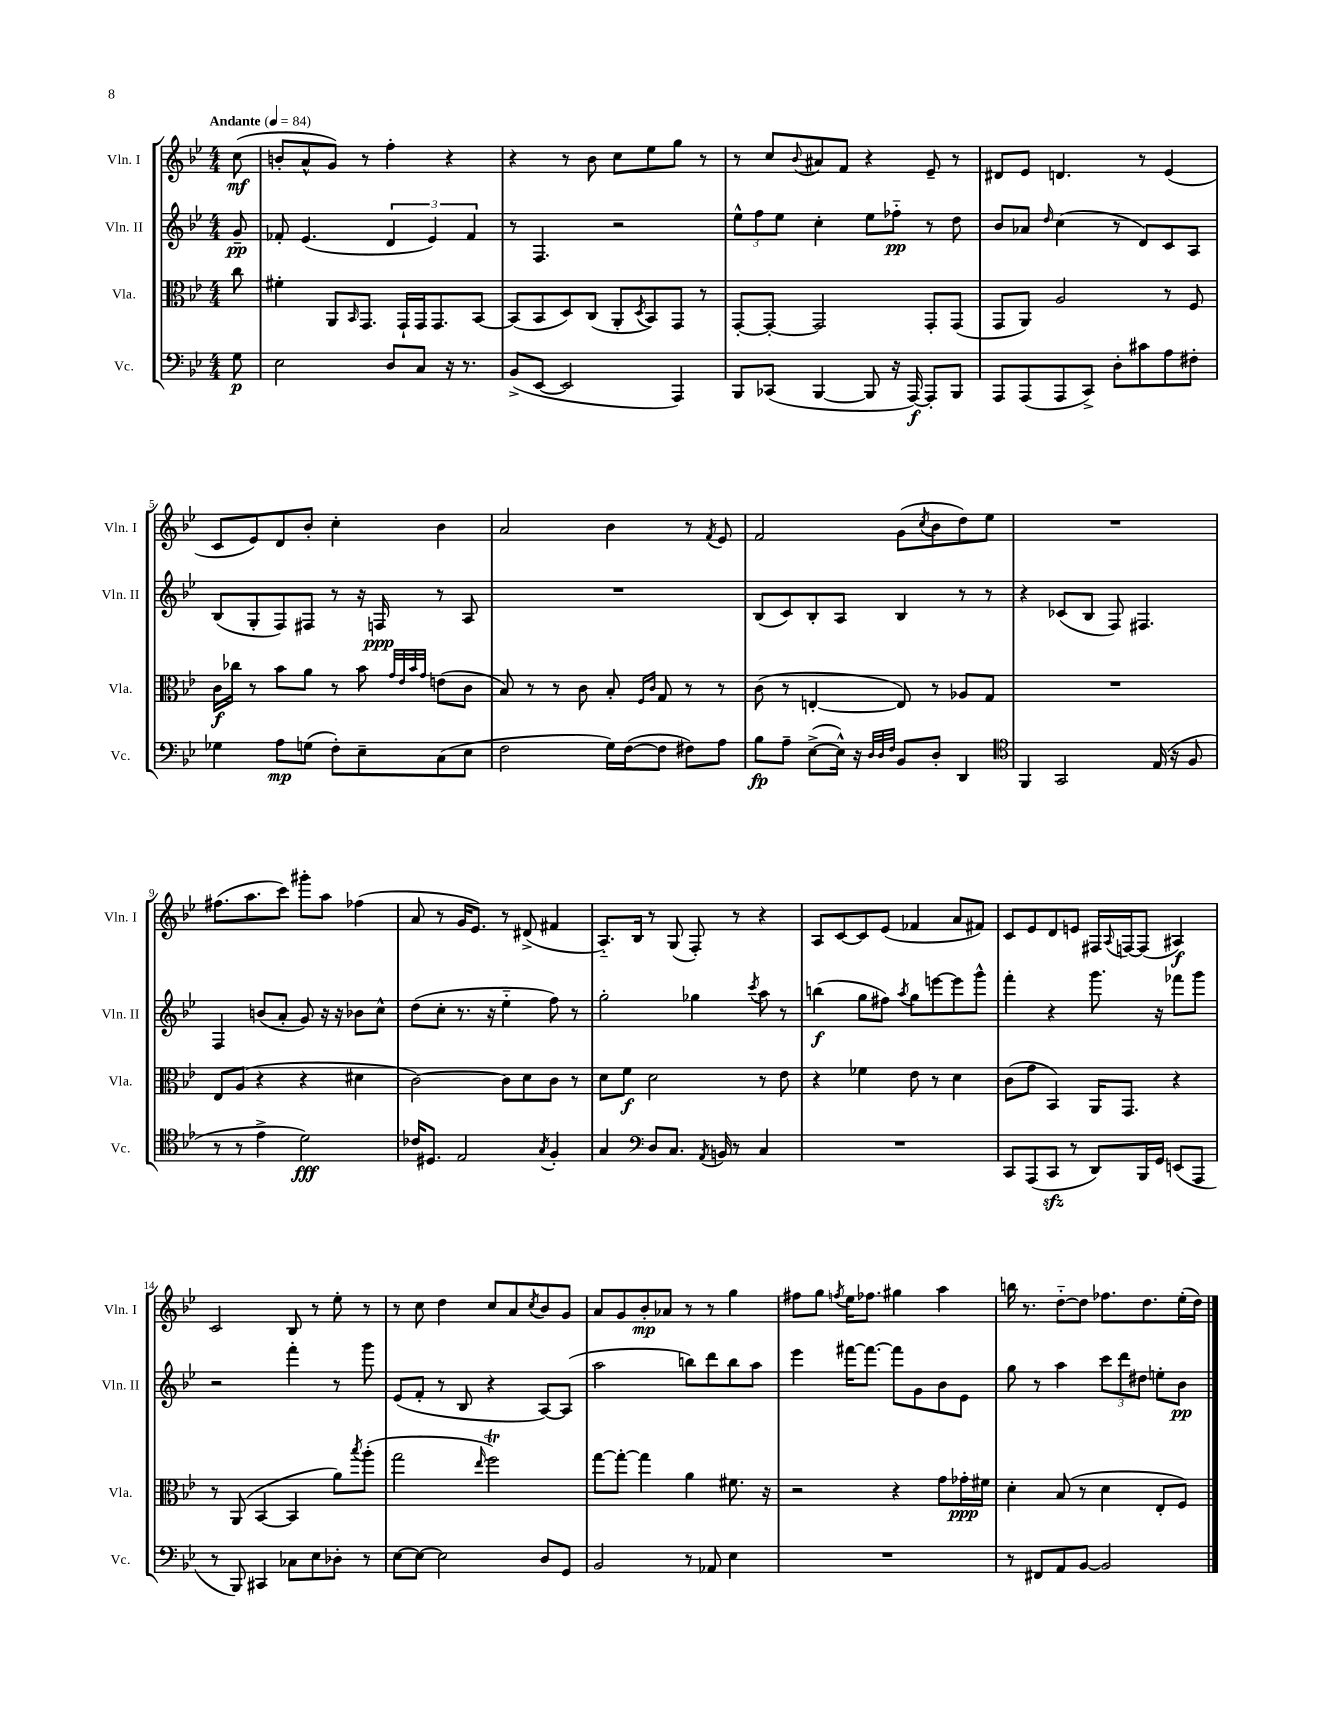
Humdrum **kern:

**kern	**kern	**kern	**kern
*staff4	*staff3	*staff2	*staff1
*clefF4	*clefC3	*clefG2	*clefG2
*k[b-e-]	*k[b-e-]	*k[b-e-]	*k[b-e-]
*M4/4	*M4/4	*M4/4	*M4/4
*MM84	*MM84	*MM84	*MM84
8G\	8cc\	8g~/	(8cc\
=	=	=	=
2E-\	4f#'\	8f-'/	8b'/L
.	.	(4.e-/	8a^^/
.	8AA/L	.	8g/J)
.	16qqBB-/	.	.
.	8.GG/J	.	8r
8D/L	.	6d/	4ff'\
.	16GG`/LL	.	.
8C/J	16GG/J	.	.
.	.	6e-/)	.
.	8.GG/	.	.
16r	.	.	4r
8.r	.	.	.
.	.	6f-/	.
.	[8BB-/J	.	.
=	=	=	=
(8BB-^/L	(8BB-/]L	8r	4r
[8EE-/J	8BB-/	4.F/	.
2EE-/]	8D/)	.	8r
.	(8C/J	.	8b-\
.	8AA'/L	2r	8cc\L
.	8qD/	.	.
.	8BB-/)	.	8ee-\
4AAA/)	8GG/J	.	8gg\J
.	8r	.	8r
=	=	=	=
8BBB-/L	[8GG'/L	12ee-^^\L	8r
.	.	12ff\	.
(8CC-/J	8GG'/_J	.	8cc/L
.	.	12ee-\J	.
.	.	.	8qqb-/
[4BBB-/	2GG/]	4cc'\	8a#/
.	.	.	8f/J
8BBB-/]	.	8ee-\L	4r
16r	.	8ff-'~\J	.
[16AAA/)	.	.	.
8AAA'/]L	8GG'/L	8r	8e-~/
8BBB-/J	(8GG/J	8dd\	8r
=	=	=	=
8AAA/L	8GG/L	8b-/L	8d#/L
(8AAA/	8AA/J)	8a-/J	8e-/J
.	.	16qqdd/	.
8AAA/	2A/	(4cc\	4.d/
8CC^/J)	.	.	.
8D'\L	.	8r	.
8c#\	.	8d/L)	8r
8A\	8r	8c/	(4e-/
8F#'\J	8F/	8A/J	.
=	=	=	=
4G-\	16c\LL	(8B-/L	8c/L
.	16cc-\JJ	.	.
.	8r	8G'/	8e-/)
8A\L	8b-\L	8F/)	8d/
(8G\J	8a\J	8F#/J	8b-'/J
8F'\L)	8r	8r	4cc'\
8E-~\	8b-\	16r	.
.	.	16F/	.
.	32qqg/LLL	.	.
.	32qqe-/	.	.
.	32qqb-/	.	.
.	32qqg/JJJ	.	.
(8C\	(8e\L	8r	4b-\
8E-\J	8c\J	8A/	.
=	=	=	=
2F\	8B-/)	1r	2a/
.	8r	.	.
.	8r	.	.
.	8c\	.	.
16G\LL)	8B-'/	.	4b-\
([16F\J	.	.	.
.	16qqF/LL	.	.
.	16qqc/JJ	.	.
8F\]J	8G/	.	.
8F#\L)	8r	.	8r
.	.	.	8qf/
8A\J	8r	.	8e-/
=	=	=	=
8B-\L	(8c\	(8B-/L	2f/
8A~\J	8r	8c/)	.
([8E-^\L	[4E'/	8B-'/	.
16E-^^\]Jk)	.	8A/J	.
16r	.	.	.
32qqD/LLL	.	.	.
32qqD/	.	.	.
32qqF/JJJ	.	.	.
8BB-/L	8E/])	4B-/	(8g\L
.	.	.	8qcc/
8D'/J	8r	.	8b-\
4DD/	8A-/L	8r	8dd\)
.	8G/J	8r	8ee-\J
=	=	=	=
*clefC4	*	*	*
4FF/	1r	4r	1r
2GG/	.	(8c-/L	.
.	.	8B-/J	.
.	.	8F/)	.
.	.	4.F#/	.
(16E-/	.	.	.
16r	.	.	.
8F/	.	.	.
=	=	=	=
8r	8E-/L	4F/	(8.ff#\L
8r	(8A/J	.	.
.	.	.	8.aa\
4e-^\	4r	(8b/L	.
.	.	8a'/J	8ccc\J)
2d\)	4r	8g/)	8ggg#'\L
.	.	16r	8aa\J
.	.	16r	.
.	4d#\	8b-\L	(4ff-\
.	.	8cc^^\J	.
=	=	=	=
16c-/LK	[2c\)	(8dd\L	8a/
8.D#/J	.	.	.
.	.	8cc'\J	8r
2E-/	.	8.r	16g/LK
.	.	.	8.e-/J)
.	.	16r	.
.	8c\]L	4ee-'~\	8r
.	8d\	.	(8d#^/
8qG/	.	.	.
4F'/	8c\J	8ff\)	4f#/
.	8r	8r	.
=	=	=	=
4G/	8d\L	2gg'\	8.A'~/L)
.	8f\J	.	.
.	.	.	16B-/Jk
*clefF4	*	*	*
8D/L	2d\	.	8r
8.C/J	.	.	(8G/
.	.	4gg-\	8F'/)
8qAA/	.	.	.
16BB/	.	.	.
8r	.	.	8r
.	.	8qccc/	.
4C/	8r	8aa\	4r
.	8e-\	8r	.
=	=	=	=
1r	4r	(4bb\	8A/L
.	.	.	[8c/
.	4f-\	8gg\L	8c/]
.	.	8ff#\J)	(8e-/J
.	.	8qaa/	.
.	8e-\	8gg\L	4f-/
.	8r	[8eee\	.
.	4d\	8eee\]	8a/L
.	.	8ggg^^\J	8f#/J)
=	=	=	=
8CC/L	(8c\L	4fff'\	8c/L
(8AAA/	8g\J	.	8e-/
8CC/J	4BB-/)	4r	8d/
8r	.	.	8e/J
8DD/L)	16AA/LK	8.ggg\	16F#/LL
.	.	.	8qqA/
.	8.GG/J	.	[16F/J
16BBB-/L	.	.	(8F/]J
16GG/JJ	.	16r	.
(8EE/L	4r	8fff-\L	4A#/)
8AAA/J	.	8ggg\J	.
=	=	=	=
8r	8r	2r	2c/
8BBB-/)	(8AA/	.	.
4CC#/	[4BB-/	.	.
8C-\L	4BB-/]	4fff'\	8B-/
8E-\	.	.	8r
8D-'\J	8a\L)	8r	8ee-'\
.	8qbb-/	.	.
8r	(8aa'\J	8ggg\	8r
=	=	=	=
[8E-\L	2gg\	(8e-/L	8r
8E-\_J	.	8f'/J	8cc\
2E-\]	.	8r	4dd\
.	.	8B-/	.
.	16qqee-/	.	.
.	2ff\)	4r	8cc/L
.	.	.	8a/
.	.	.	8qcc/
8D/L	.	[8A/L)	8b-/
8GG/J	.	(8A/]J	8g/J
=	=	=	=
2BB-/	[8gg\L	2aa\	8a/L
.	8gg'\_J	.	8g/
.	4gg\]	.	8b-'/
.	.	.	8a-/J
8r	4a\	8bb\L)	8r
8AA-/	.	8ddd\	8r
4E-\	8.f#\	8bb\	4gg\
.	.	8aa\J	.
.	16r	.	.
=	=	=	=
1r	2r	4eee-\	8ff#\L
.	.	.	8gg\J
.	.	.	8qff/
.	.	[16fff#\LK	16ee-\LK
.	.	8.fff#\_J	8.ff-\J
.	4r	8fff#\]L	4gg#\
.	.	8g\	.
.	8g\L	8b-\	4aa\
.	16g-'\L	8e-\J	.
.	16f#\JJ	.	.
=	=	=	=
8r	4d'\	8gg\	16bb\
.	.	.	8.r
8FF#/L	.	8r	.
8AA/	(8B-/	4aa\	[8dd'~\L
[8BB-/J	8r	.	8dd\]J
2BB-/]	4d\	12ccc\L	8.ff-\L
.	.	12ddd\	.
.	.	12dd#\J	.
.	.	.	8.dd\
.	8E-'/L	8ee'\L	.
.	8F/J)	8b-\J	(16ee-'\L
.	.	.	16dd\JJ)
==	==	==	==
*-	*-	*-	*-
